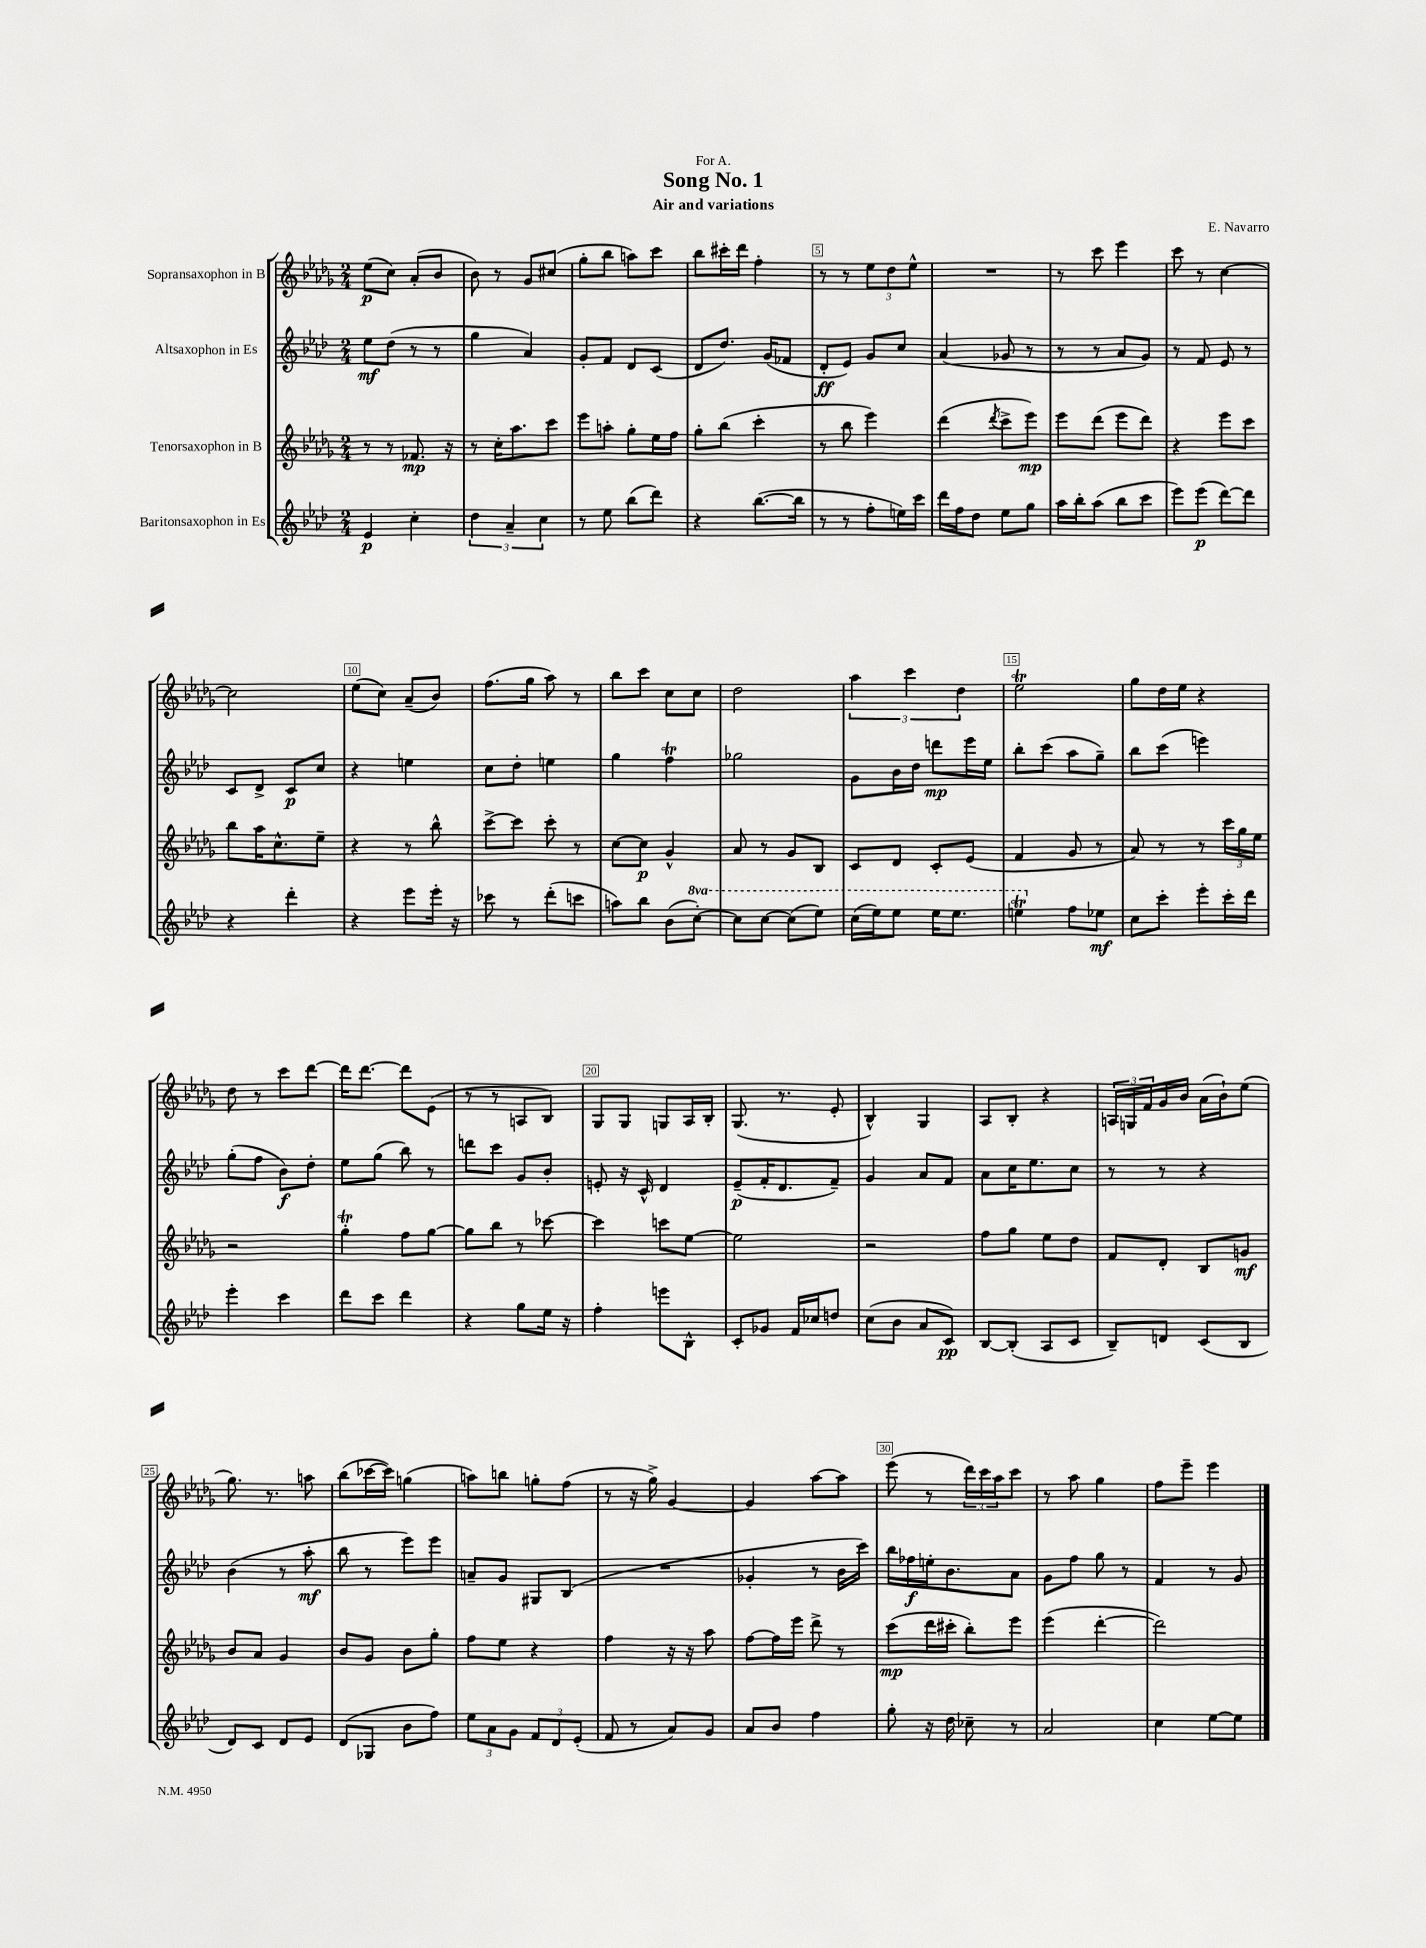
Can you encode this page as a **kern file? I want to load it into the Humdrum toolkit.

**kern	**kern	**kern	**kern
*staff4	*staff3	*staff2	*staff1
*clefG2	*clefG2	*clefG2	*clefG2
*k[b-e-a-d-]	*k[b-e-a-d-g-]	*k[b-e-a-d-]	*k[b-e-a-d-g-]
*M2/4	*M2/4	*M2/4	*M2/4
4e-/	8r	8ee-\L	(8ee-\L
.	8r	(8dd-\J	8cc\J)
4cc'\	8.f-/	8r	(8a-'/L
.	.	8r	8b-/J
.	16r	.	.
=	=	=	=
6dd-\	8r	4gg\	8b-\)
.	16cc'\LK	.	8r
6a-~/	.	.	.
.	8.aa-\	.	.
.	.	4a-/)	8g-/L
6cc\	.	.	.
.	8ccc\J	.	(8cc#/J
=	=	=	=
8r	8eee-\L	8g'/L	8gg-'\L
8ee-\	8aa'\J	8f/J	8bb-\J
(8bb-\L	8gg-'\L	8d-/L	8aa\L)
8ddd-\J)	16ee-\L	(8c/J	8ccc\J
.	16ff\JJ	.	.
=	=	=	=
4r	8gg-'\L	8d-/L	8bb-\L
.	(8bb-\J	8.dd-/J)	16ccc#'\L
.	.	.	16ddd-\JJ
([8.bb-\L	4ccc'\	.	4ff'\
.	.	(16g/LK	.
.	.	8f-/J	.
16bb-\]Jk	.	.	.
=	=	=	=
8r	8r	8d-'/L	8r
8r	8bb-\	8e-/J)	8r
8ff'\L	4eee-\)	8g/L	12ee-\L
.	.	.	12dd-\
16ee\L)	.	8cc/J	.
.	.	.	12ee-^^\J
16ccc\JJ	.	.	.
=	=	=	=
16ddd-\LL	(4ddd-\	(4a-/	2r
16ff\J	.	.	.
8dd-\J	.	.	.
.	8qddd-/	.	.
8ee-\L	8ccc^\L	8g-/	.
8gg\J	8eee-\J)	8r	.
=	=	=	=
16aa-\LL	8eee-\L	8r	8r
16bb-'\J	.	.	.
(8aa-\J	(8ddd-\J	8r	8ccc\
8bb-\L	8eee-\L	8a-/L	4eee-\
8ccc\J	8ddd-\J)	8g/J)	.
=	=	=	=
8eee-\L)	4r	8r	8ccc\
(8eee-\J	.	8f/	8r
[8ddd-\L)	8eee-\L	8e-/	[4cc\
8ddd-\]J	8ccc\J	8r	.
=	=	=	=
4r	8bb-\L	8c/L	2cc\]
.	16aa-\K	8d-^/J	.
.	8.cc^^\	.	.
4ddd-'\	.	8c/L	.
.	8ee-~\J	8cc/J	.
=	=	=	=
4r	4r	4r	(8ee-\L
.	.	.	8cc\J)
8eee-\L	8r	4ee\	(8a-~/L
16eee-'\Jk	8bb-^^\	.	8b-/J)
16r	.	.	.
=	=	=	=
8ccc-\	[8ccc^\L	8cc\L	(8.ff\L
8r	8ccc\]J	8dd-'\J	.
.	.	.	16gg-\Jk
(8ddd-'\L	8ccc'\	4ee\	8aa-\)
8ccc\J	8r	.	8r
=	=	=	=
8aa\L)	[8cc\L	4gg\	8bb-\L
8bb-\J	8cc\]J	.	8ccc\J
(8b-\L	4g-^^/	4ff\	8cc\L
[8ccc'\J)	.	.	8cc\J
=	=	=	=
8ccc\]L	8a-/	2gg-\	2dd-\
[8ccc\J	8r	.	.
(8ccc\]L	8g-/L	.	.
8eee-\J)	8B-/J	.	.
=	=	=	=
(16ccc\LL	8c/L	8g\L	6aa-\
16eee-\J)	.	.	.
8eee-\J	8d-/J	16b-\L	.
.	.	.	6ccc\
.	.	16dd-\JJ	.
16eee-\LK	8c'/L	8ddd\L	.
8.eee-\J	.	.	.
.	.	.	6dd-\
.	(8e-/J	16eee-\L	.
.	.	16ee-\JJ	.
=	=	=	=
4eee\	4f/	8bb-'\L	2ee-\
.	.	(8ccc\J	.
8ff\L	8g-/	8aa-\L	.
8ee-\J	8r	8gg~\J)	.
=	=	=	=
8cc\L	8a-/)	8bb-\L	8gg-\L
8ccc'\J	8r	(8ccc\J	16dd-\L
.	.	.	16ee-\JJ
8eee-'\L	8r	4eee\)	4r
16ccc'\L	24ccc\LL	.	.
.	24gg-\	.	.
16ddd-\JJ	.	.	.
.	24ee-\JJ	.	.
=	=	=	=
4eee-'\	2r	(8gg'\L	8dd-\
.	.	8ff\J	8r
4ccc\	.	8b-\L)	8ccc\L
.	.	8dd-'\J	[8ddd-\J
=	=	=	=
8ddd-\L	4gg-'\	8ee-\L	16ddd-\]LK
.	.	.	[8.ddd-\J
8ccc\J	.	(8gg\J	.
4ddd-\	8ff\L	8bb-\)	8ddd-\]L
.	[8gg-\J	8r	(8e-\J
=	=	=	=
4r	8gg-\]L	8ddd\L	8r
.	8bb-\J	8ccc\J	8r
8gg\L	8r	8g/L	8A/L
16ee-\Jk	[8ccc-\	8b-'/J	8B-/J)
16r	.	.	.
=	=	=	=
4ff'\	4ccc-\]	8e'/	8G-/L
.	.	16r	8G-/J
.	.	16c^^/	.
8eee\L	8ccc\L	4d-/	8G/L
8B-^^\J	[8ee-\J	.	16A-/L
.	.	.	16B-'/JJ
=	=	=	=
8c'/L	2ee-\]	(8e-~/L	(8.G-/
8g-/J	.	16f'/K	.
.	.	8.d-/	8.r
16f/LL	.	.	.
16cc-/J	.	.	.
8dd/J	.	8f~/J)	8e-'/
=	=	=	=
(8cc\L	2r	4g/	4B-^^/)
8b-\J	.	.	.
8a-/L	.	8a-/L	4G-/
8c/J)	.	8f/J	.
=	=	=	=
[8B-/L	8ff\L	8a-\L	8A-/L
(8B-'/]J	8gg-\J	16cc\K	8B-'/J
.	.	8.ee-\	.
8A-/L	8ee-\L	.	4r
8c/J	8dd-\J	8cc\J	.
=	=	=	=
8B-~/L)	8f/L	8r	24A/LL
.	.	.	24G/
.	.	.	24f/
8d/J	8d-'/J	8r	16g-/
.	.	.	16b-/JJ
(8c/L	8B-/L	4r	(16a-\LL
.	.	.	16b-`\J)
8B-/J	8g/J	.	(8ee-\J
=	=	=	=
8d-/L)	8b-/L	(4b-\	8.gg-\)
8c/J	8a-/J	.	.
.	.	.	8.r
8d-/L	4g-/	8r	.
8e-/J	.	8aa-'\	8aa\
=	=	=	=
(8d-/L	8b-/L	8bb-\	(8bb-\L
8G-/J	8g-/J	8r	[16ccc-\L
.	.	.	16ccc-\]JJ)
8b-\L	8b-\L	8eee-\L)	(4gg\
8ff\J)	8gg-'\J	8eee-\J	.
=	=	=	=
12ee-\L	8ff\L	8a~/L	8aa\L)
12a-\	.	.	.
.	8ee-\J	8g/J	8bb\J
12g\J	.	.	.
12f/L	4r	8G#/L	8gg'\L
12d-/	.	.	.
.	.	(8B-/J	(8ff\J
(12e-'/J	.	.	.
=	=	=	=
8f/	4ff\	2r	8r
8r	.	.	16r
.	.	.	16gg-^\)
8a-/L)	16r	.	[4g-/
.	16r	.	.
8g/J	8aa-\	.	.
=	=	=	=
8a-/L	[8ff\L	4g-'/	4g-/]
8b-/J	16ff\]L	.	.
.	16eee-\JJ	.	.
4ff\	8ddd-^\	8r	[8aa-\L
.	8r	16b-\LL	8aa-\]J
.	.	16ccc\JJ)	.
=	=	=	=
8gg'\	(8ccc\L	16bb-\LL	(8eee-\
.	.	16ff-\	.
16r	16ddd-\L	16ee'\J	8r
16dd-\	16ccc#'\JJ	8.b-\	.
8cc-~\	8bb-'\L)	.	24ddd-\LL)
.	.	.	24ccc\
.	.	.	24aa-\J
8r	8eee-\J	8a-\J	8ccc\J
=	=	=	=
2a-/	(4eee-\	8g\L	8r
.	.	8ff\J	8aa-\
.	[4ddd-'\	8gg\	4gg-\
.	.	8r	.
=	=	=	=
4cc\	2ddd-\])	4f/	8ff\L
.	.	.	8eee-~\J
[8ee-\L	.	8r	4eee-\
8ee-\]J	.	8g/	.
==	==	==	==
*-	*-	*-	*-
